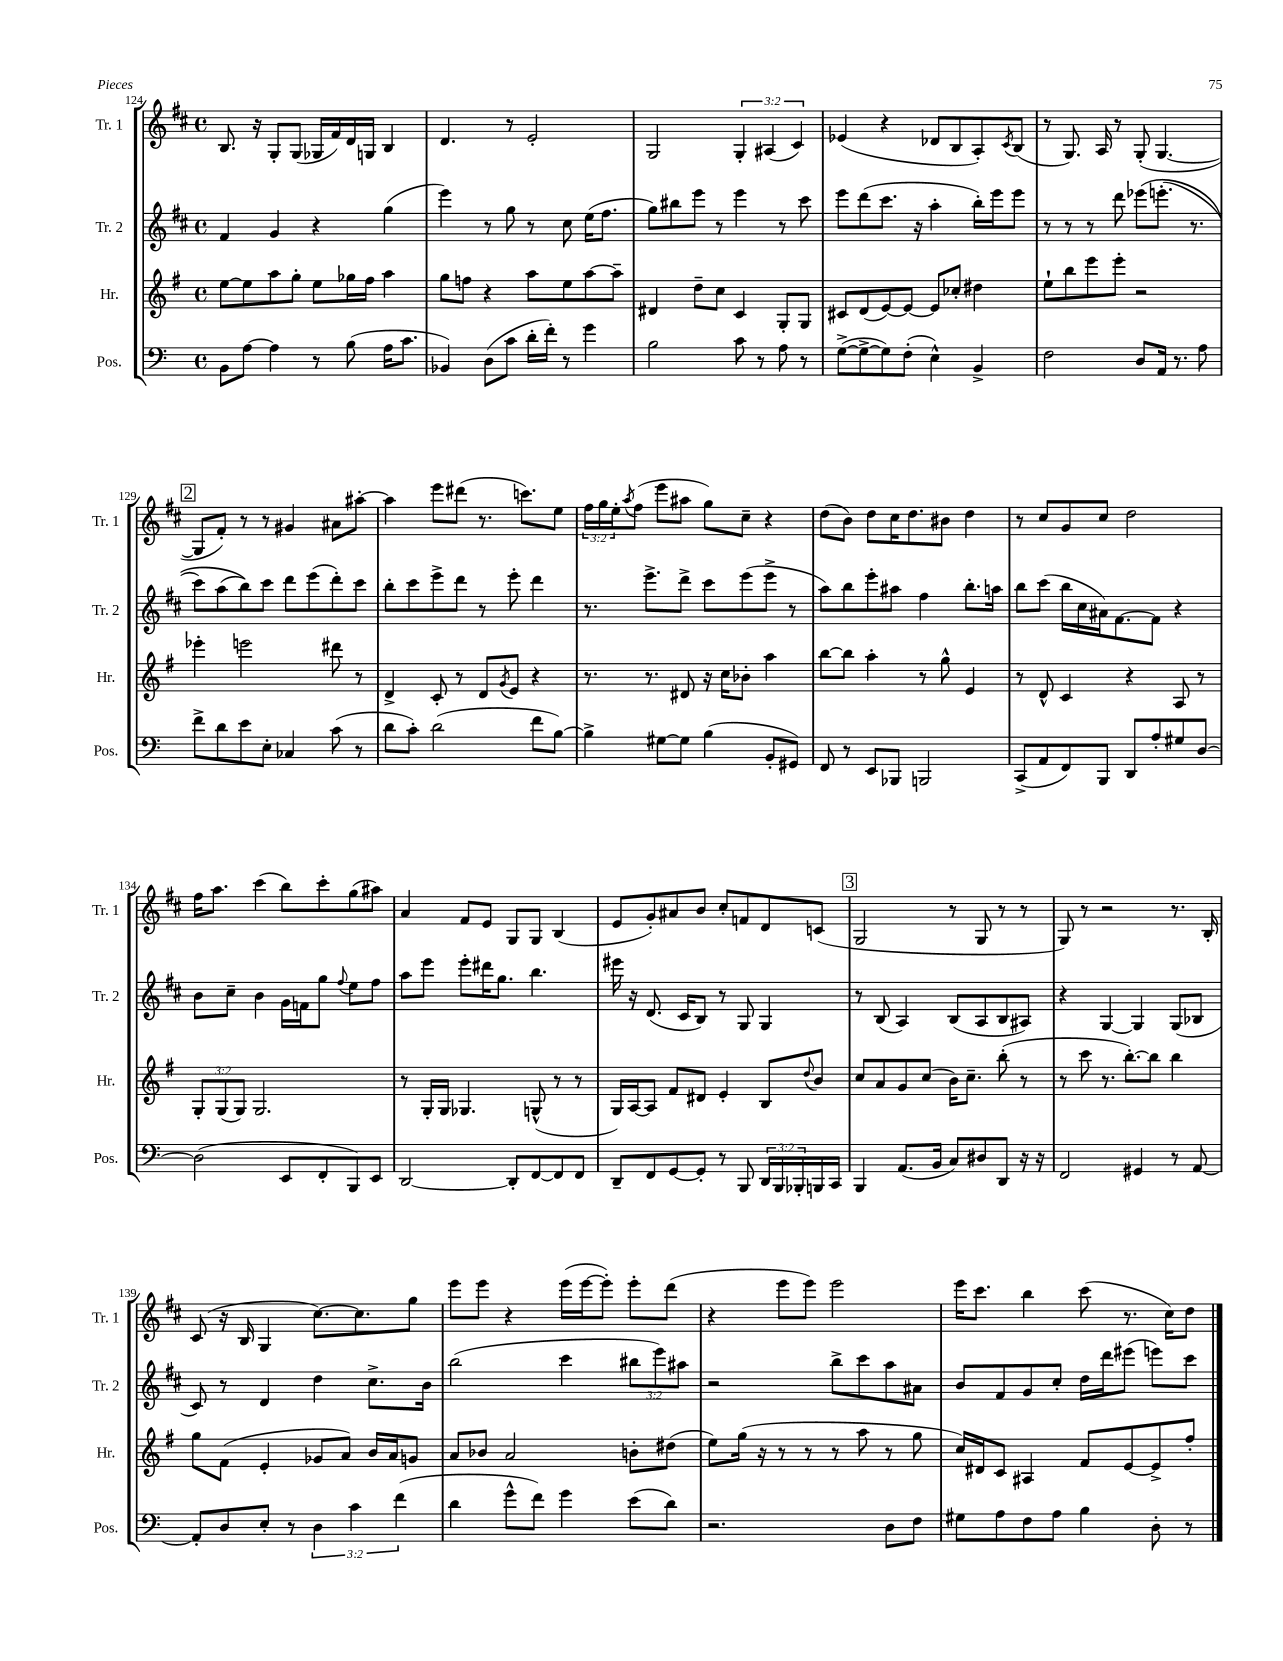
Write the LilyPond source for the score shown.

<<
\new StaffGroup <<
\new Staff = "s0" \with { instrumentName = "Tr. 1" shortInstrumentName = "Tr. 1" } {
    \clef treble \key d \major \defaultTimeSignature \time 4/4 \override Staff.TupletNumber.text = #tuplet-number::calc-fraction-text
    b8. r16 g8-. g8( ges16 fis'16) d'16 g16 b4 |
    d'4. r8 e'2-. |
    g2 \tuplet 3/2 { g4-. ais4( cis'4) } |
    ees'4( r4 des'8 b8 a8-.) \acciaccatura { cis'8 } b8( |
    r8 g8.) a16 r8 g8-.( g4.~ |
    \mark \markup { \box "2" } g8 fis'8-.) r8 r8 gis'4 ais'8 ais''8~-. |
    ais''4 e'''8 dis'''8( r8. c'''8.) e''8 |
    \tuplet 3/2 { fis''16 g''16 e''16-. } \acciaccatura { a''8 } fis''8( e'''8 ais''8 g''8) cis''8-- r4 |
    d''8( b'8) d''8 cis''16 d''8. bis'8 d''4 |
    r8 cis''8 g'8 cis''8 d''2 |
    fis''16 a''8. cis'''4( b''8) cis'''8-. g''8( ais''8) |
    a'4 fis'8 e'8 g8 g8 b4( |
    e'8 g'8-.) ais'8 b'8 cis''8-. f'8 d'8 c'8( |
    \mark \markup { \box "3" } g2 r8 g8 r8 r8 |
    g8) r8 r2 r8. b16-. |
    cis'8( r16 b16 g4 cis''8.~) cis''8. g''8 |
    e'''8 e'''8 r4 e'''16( e'''16~ e'''8-.) e'''8-. d'''8( |
    r4 e'''8 e'''8) e'''2 |
    e'''16 cis'''8. b''4 cis'''8( r8. cis''16) d''8 \bar "|." |
}
\new Staff = "s1" \with { instrumentName = "Tr. 2" shortInstrumentName = "Tr. 2" } {
    \clef treble \key d \major \defaultTimeSignature \time 4/4 \override Staff.TupletNumber.text = #tuplet-number::calc-fraction-text
    fis'4 g'4 r4 g''4( |
    e'''4) r8 g''8 r8 cis''8 e''16( fis''8. |
    g''8) bis''8 e'''8 r8 e'''4 r8 cis'''8 |
    e'''8 d'''8( cis'''8. r16 a''4-. b''16-.) e'''16 e'''8 |
    r8 r8 r8 d'''8 ees'''8\( e'''8.-.( r8. |
    \mark \markup { \box "2" } cis'''8) a''8( b''8)\) cis'''8 d'''8 e'''8( d'''8-.) cis'''8 |
    b''8-. cis'''8 e'''8-> d'''8 r8 e'''8-. d'''4 |
    r8. e'''8.-> d'''8-> cis'''8 e'''8( e'''8-> r8 |
    a''8) b''8 e'''8-. ais''8 fis''4 b''8.-. a''16 |
    b''8 cis'''8( b''16 cis''16 ais'16) fis'8.~ fis'8 r4 |
    b'8 cis''8-- b'4 g'16 f'16 g''8 \appoggiatura { fis''8 } e''8 fis''8 |
    a''8 e'''8 e'''8-. dis'''16 g''8. b''4. |
    eis'''16 r16 d'8.( cis'16 b8) r8 g8 g4 |
    \mark \markup { \box "3" } r8 b8( a4) b8( a8 b8 ais8) |
    r4 g4~ g4 g8( bes8 |
    cis'8) r8 d'4 d''4 cis''8.-> b'16 |
    b''2( cis'''4 \tuplet 3/2 { bis''8 e'''8) ais''8 } |
    r2 b''8-> cis'''8 a''8 ais'8 |
    b'8 fis'8 g'8 cis''8-. d''16 d'''16 eis'''8( e'''8) cis'''8 \bar "|." |
}
\new Staff = "s2" \with { instrumentName = "Hr." shortInstrumentName = "Hr." } {
    \clef treble \key g \major \defaultTimeSignature \time 4/4 \override Staff.TupletNumber.text = #tuplet-number::calc-fraction-text
    e''8~ e''8 a''8 g''8-. e''8 ges''16 fis''16 a''4 |
    g''8 f''8 r4 a''8 e''8 a''8~ a''8-- |
    dis'4 d''8-- c''8 c'4 g8-. g8 |
    cis'8 d'8( e'8~) e'8~ e'8 ces''8-. dis''4 |
    e''8-! b''8 e'''8 e'''8-. r2 |
    \mark \markup { \box "2" } ees'''4-. e'''2 dis'''8 r8 |
    d'4-> c'8-. r8 d'8 \acciaccatura { g'8 } e'8 r4 |
    r8. r8. dis'8 r16 c''16 bes'8-. a''4 |
    b''8~ b''8 a''4-. r8 g''8-^ e'4 |
    r8 d'8-^ c'4 r4 a8 r8 |
    \tuplet 3/2 { g8-. g8( g8) } g2. |
    r8 g16-. g16 ges4. g8-^( r8 r8 |
    g16) a16~ a8 fis'8 dis'8 e'4-. b8 \appoggiatura { d''8 } b'8 |
    \mark \markup { \box "3" } c''8 a'8 g'8 c''8( b'16) c''8.-- b''8-.( r8 |
    r8 c'''8 r8. b''8.~-.) b''8 b''4 |
    g''8 fis'8( e'4-. ges'8 a'8) b'16 a'16 g'8 |
    a'8 bes'8 a'2 b'8-. dis''8( |
    e''8) g''16( r16 r8 r8 r8 a''8 r8 g''8 |
    c''16) dis'16 c'8 ais4 fis'8 e'8~ e'8-> fis''8-. \bar "|." |
}
\new Staff = "s3" \with { instrumentName = "Pos." shortInstrumentName = "Pos." } {
    \clef bass \key c \major \defaultTimeSignature \time 4/4 \override Staff.TupletNumber.text = #tuplet-number::calc-fraction-text
    b,8 a8~ a4 r8 b8( a16 c'8. |
    bes,4) d8( c'8 d'16-. f'16-.) r8 g'4 |
    b2 c'8 r8 a8 r8 |
    g8~->( g8~-> g8) f8-.( e4-^) b,4-> |
    f2 d8 a,16 r8. a8 |
    \mark \markup { \box "2" } f'8-> d'8 e'8 e8-. ces4 c'8( r8 |
    d'8 c'8-.) d'2( f'8 b8~) |
    b4-> gis8~ gis8 b4( b,8-. gis,8) |
    f,8 r8 e,8 bes,,8 b,,2 |
    c,8->( a,8 f,8) b,,8 d,8 a8-. gis8 d8~ |
    d2( e,8 f,8-. b,,8) e,8 |
    d,2~ d,8-. f,8~ f,8 f,8 |
    d,8-- f,8 g,8~ g,8-. r8 b,,8 \tuplet 3/2 { d,16 b,,16 bes,,16-. } b,,16 c,16 |
    \mark \markup { \box "3" } b,,4 a,8.( b,16 c8) dis8 d,8 r16 r16 |
    f,2 gis,4 r8 a,8~ |
    a,8-. d8 e8-. r8 \tuplet 3/2 { d4 c'4 f'4( } |
    d'4 g'8-^ f'8) g'4 e'8( d'8) |
    r2. d8 f8 |
    gis8 a8 f8 a8 b4 d8-. r8 \bar "|." |
}
>>
>>
\layout { \context { \Score currentBarNumber = #124 } }
